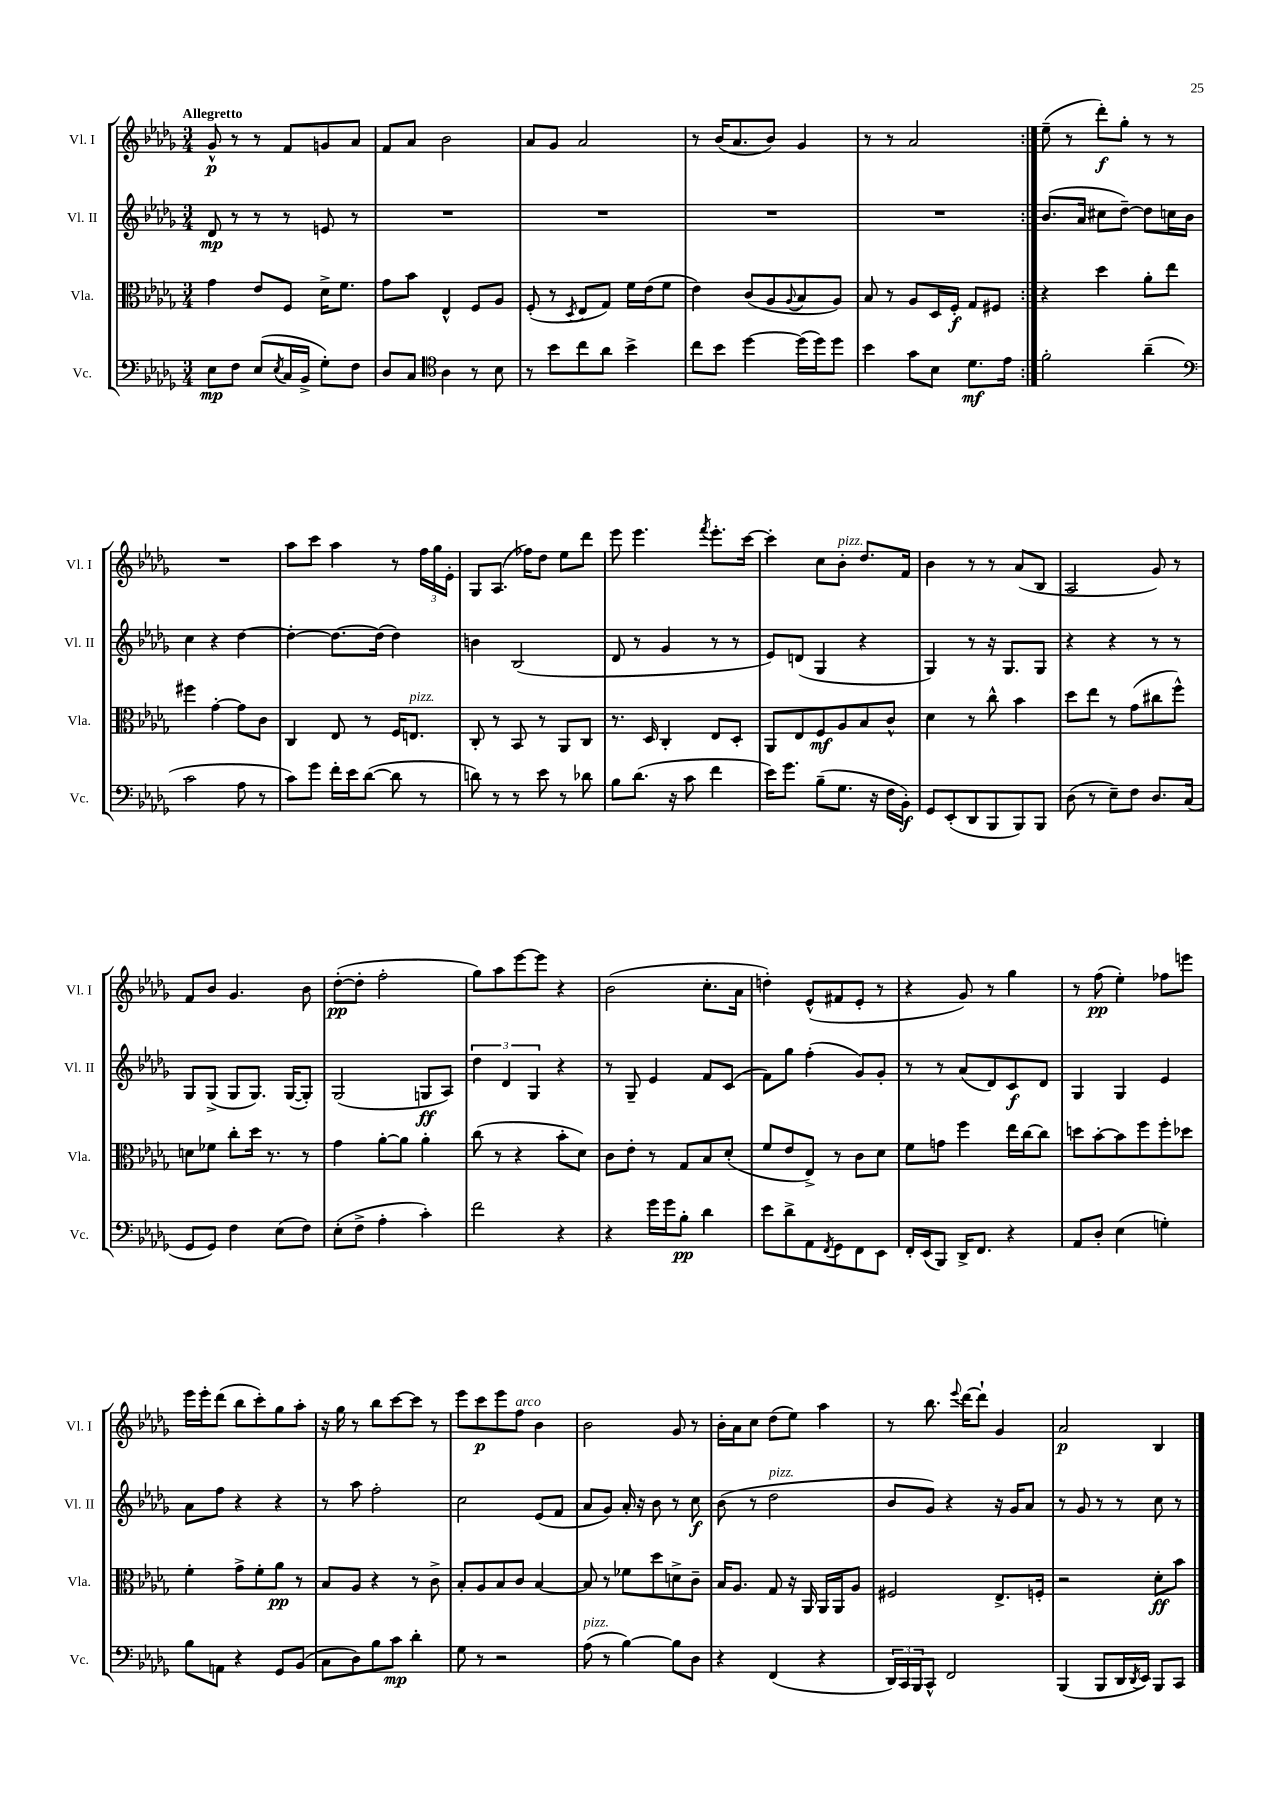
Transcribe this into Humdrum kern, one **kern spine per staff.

**kern	**kern	**kern	**kern
*staff4	*staff3	*staff2	*staff1
*clefF4	*clefC3	*clefG2	*clefG2
*k[b-e-a-d-g-]	*k[b-e-a-d-g-]	*k[b-e-a-d-g-]	*k[b-e-a-d-g-]
*M3/4	*M3/4	*M3/4	*M3/4
8E-\L	4g-\	8d-/	8g-^^/
8F\J	.	8r	8r
(8E-/L	8e-/L	8r	8r
8qE-/	.	.	.
16C/L	8F/J	8r	8f/L
16BB-^/JJ	.	.	.
8G-'\L)	16d-^\LK	8e/	8g/
.	8.f\J	.	.
8F\J	.	8r	8a-/J
=	=	=	=
8D-/L	8g-\L	2.r	8f/L
8C/J	8b-\J	.	8a-/J
*clefC4	*	*	*
4A-\	4E-^^/	.	2b-\
8r	8F/L	.	.
8B-\	8A-/J	.	.
=	=	=	=
8r	(8F'/	2.r	8a-/L
8b-\L	8r	.	8g-/J
.	8qD-/	.	.
8cc\	8E-/L	.	2a-/
8a-\J	8G-/J)	.	.
4b-^\	16f\LL	.	.
.	(16e-\J	.	.
.	8f\J	.	.
=	=	=	=
8cc\L	4e-\)	2.r	8r
8b-\J	.	.	(16b-/LK
.	.	.	8.a-/
[4dd-\	(8c/L	.	.
.	8A-/	.	8b-/J)
.	8qqA-/	.	.
(16dd-\]LL	8B-/	.	4g-/
16dd-\J)	.	.	.
8dd-\J	8A-/J)	.	.
=	=	=	=
4b-\	8B-/	2.r	8r
.	8r	.	8r
8g-\L	8A-/L	.	2a-/
8B-\J	16D-/L	.	.
.	16F'/JJ	.	.
8.d-\L	8G-/L	.	.
.	8F#/J	.	.
16e-\Jk	.	.	.
=:|!	=:|!	=:|!	=:|!
2f'\	4r	(8.b-/L	(8ee-~\
.	.	.	8r
.	.	16a-/Jk	.
.	4dd-\	8cc#\L	8ddd-'\L)
.	.	[8dd-~\J)	8gg-'\J
(4a-~\	8a-'\L	8dd-\]L	8r
.	8ee-\J	16cc\L	8r
.	.	16b-\JJ	.
=	=	=	=
*clefF4	*	*	*
2c\	4ff#\	4cc\	2.r
.	[4g-'\	4r	.
8A-\	8g-\]L	[4dd-\	.
8r	8c\J	.	.
=	=	=	=
8c\L)	4C/	4dd-'\_	8aa-\L
8g-\J	.	.	8ccc\J
16f'\LL	8E-/	8.dd-\_L	4aa-\
16e-\J	.	.	.
([8d-\J	8r	.	.
.	.	(16dd-\]Jk	.
8d-\]	16F/LK	4dd-\)	8r
.	8.E/J	.	.
8r	.	.	24ff\LL
.	.	.	24gg-\
.	.	.	24e-'\JJ
=	=	=	=
8d\)	8C'/	4b\	8G-/L
8r	8r	.	(8.A-/J
8r	8BB-/	(2B-/	.
.	.	.	16ff-\LK)
8e-\	8r	.	8dd-\J
8r	8AA-/L	.	8ee-\L
8d-\	8C/J	.	8ddd-\J
=	=	=	=
8B-\L	8.r	8d-/	8eee-\
(8.d-\J	.	8r	4.eee-\
.	16D-/	.	.
.	4C'/	4g-/	.
16r	.	.	.
8c\	.	.	.
.	.	.	8qfff/
4f\	8E-/L	8r	8.eee-'\L
.	8D-'/J	8r	.
.	.	.	[16ccc\Jk
=	=	=	=
16e-\LK)	8AA-/L	8e-/L)	4ccc'\]
8.g-\J	.	.	.
.	8E-/	(8d/J	.
(8B-~\L	8F/	4G-/	8cc\L
8.G-\J	8A-/	.	8b-'\J
.	8B-/	4r	8.dd-/L
16r	.	.	.
16F\LL	8c^^/J	.	.
16BB-'\JJ)	.	.	16f/Jk
=	=	=	=
8GG-/L	4d-\	4G-/)	4b-\
(8EE-'/	.	.	.
8DD-/	8r	8r	8r
8BBB-/	8cc^^\	16r	8r
.	.	8.G-/L	.
8BBB-/)	4b-\	.	(8a-/L
8BBB-/J	.	8G-/J	8B-/J
=	=	=	=
(8D-\	8dd-\L	4r	2A-/
8r	8ee-\J	.	.
8E-~\L)	8r	4r	.
8F\J	(8g-\L	.	.
8.D-/L	8cc#\	8r	8g-/)
.	8ff^^\J)	8r	8r
(16C/Jk	.	.	.
=	=	=	=
8GG-/L	8d\L	8G-/L	8f/L
8GG-/J)	8f-\J	(8G-^/J	8b-/J
4F\	8cc'\L	8G-/L	4.g-/
.	16dd-\Jk	8.G-/J)	.
.	8.r	.	.
(8E-\L	.	.	.
.	.	([16G-/LK	.
8F\J)	8r	8G-'/]J)	8b-\
=	=	=	=
(8E-'\L	4g-\	(2G-/	([8dd-'\L
8F^\J	.	.	8dd-'\]J
4A-'\	[8a-'\L	.	2ff'\
.	8a-\]J	.	.
4c'\)	4a-'\	8G/L	.
.	.	8A-/J)	.
=	=	=	=
2f\	(8cc\	6dd-\	8gg-\L)
.	8r	.	8aa-\
.	.	6d-/	.
.	4r	.	[8eee-\
.	.	6G-/	.
.	.	.	8eee-\]J
4r	8b-'\L	4r	4r
.	8d-\J)	.	.
=	=	=	=
4r	8c\L	8r	(2b-\
.	8e-'\J	8G-~/	.
16g-\LL	8r	4e-/	.
16g-\J	.	.	.
8B-'\J	8G-/L	.	.
4d-\	8B-/	8f/L	8.cc'\L
.	(8d-'/J	(8c/J	.
.	.	.	16a-\Jk
=	=	=	=
8e-\L	8f/L	8f\L)	4dd'\)
8d-^\	8e-/	8gg-\J	.
8AA-\	8E-^/J)	(4ff'\	(8e-^^/L
8qFF/	.	.	.
8GG-\	8r	.	8f#/
8FF\	8c\L	8g-/L)	8e-'/J
8EE-\J	8d-\J	8g-'/J	8r
=	=	=	=
16FF'/LL	8f\L	8r	4r
(16EE-/J	.	.	.
8BBB-/J)	8g\J	8r	.
16DD-^/LK	4ff\	(8a-/L	8g-/)
8.FF/J	.	.	.
.	.	8d-/)	8r
4r	16ee-\LL	8c/	4gg-\
.	[16cc\J	.	.
.	8cc\]J	8d-/J	.
=	=	=	=
8AA-/L	8dd\L	4G-/	8r
8D-'/J	[8b-'\	.	(8ff\
(4E-\	8b-\]	4G-/	4ee-'\)
.	8ff\	.	.
4G'\)	8ff'\	4e-/	8ff-\L
.	8dd-\J	.	8eee\J
=	=	=	=
8B-\L	4f'\	8a-\L	16eee-\LL
.	.	.	16eee-'\J
8AA\J	.	8ff\J	(8ddd-\J
4r	8g-^\L	4r	8bb-\L
.	8f'\	.	8ccc'\)
8GG-/L	8a-\J	4r	8gg-\
(8BB-/J	8r	.	8aa-'\J
=	=	=	=
8C\L	8B-/L	8r	16r
.	.	.	16gg-\
8D-\)	8A-/J	8aa-\	8r
8B-\	4r	2ff'\	8bb-\L
8c\J	.	.	[8ccc\
4d-'\	8r	.	8ccc\]J
.	8c^\	.	8r
=	=	=	=
8G-\	8B-'/L	2cc\	8eee-\L
8r	8A-/	.	8ccc\
2r	8B-/	.	8eee-\
.	8c/J	.	8ff\J
.	[4B-/	(8e-/L	4b-\
.	.	8f/J	.
=	=	=	=
(8A-\	8B-/]	8a-/L	2b-\
8r	8r	8g-/J)	.
[4B-\)	8f-\L	16a-'/	.
.	.	16r	.
.	8dd-\	8b-\	.
8B-\]L	8d^\	8r	8g-/
8D-\J	8c~\J	8cc\	8r
=	=	=	=
4r	16B-/LK	(8b-\	16b-'\LL
.	8.A-/J	.	16a-\J
.	.	8r	8cc\J
(4FF/	8G-/	2dd-\	(8dd-\L
.	16r	.	8ee-\J)
.	16AA-/	.	.
4r	16AA-/LL	.	4aa-\
.	16AA-/J	.	.
.	8A-/J	.	.
=	=	=	=
24DD-/LL)	2F#/	8b-/L	8r
24CC/	.	.	.
24BBB-/J	.	.	.
8CC^^/J	.	8g-/J)	8.bb-\
2FF/	.	4r	.
.	.	.	8qqeee-/
.	.	.	[16ddd-\LK
.	.	.	8ddd-`\]J
.	8.E-^/L	16r	4g-/
.	.	16g-/LK	.
.	.	8a-/J	.
.	16F'/Jk	.	.
=	=	=	=
(4BBB-/	2r	8r	2a-/
.	.	8g-/	.
8BBB-/L	.	8r	.
16DD-/L	.	8r	.
8qDD-/	.	.	.
16EE-/JJ)	.	.	.
8BBB-/L	8d-'\L	8cc\	4B-/
8CC/J	8b-\J	8r	.
==	==	==	==
*-	*-	*-	*-
